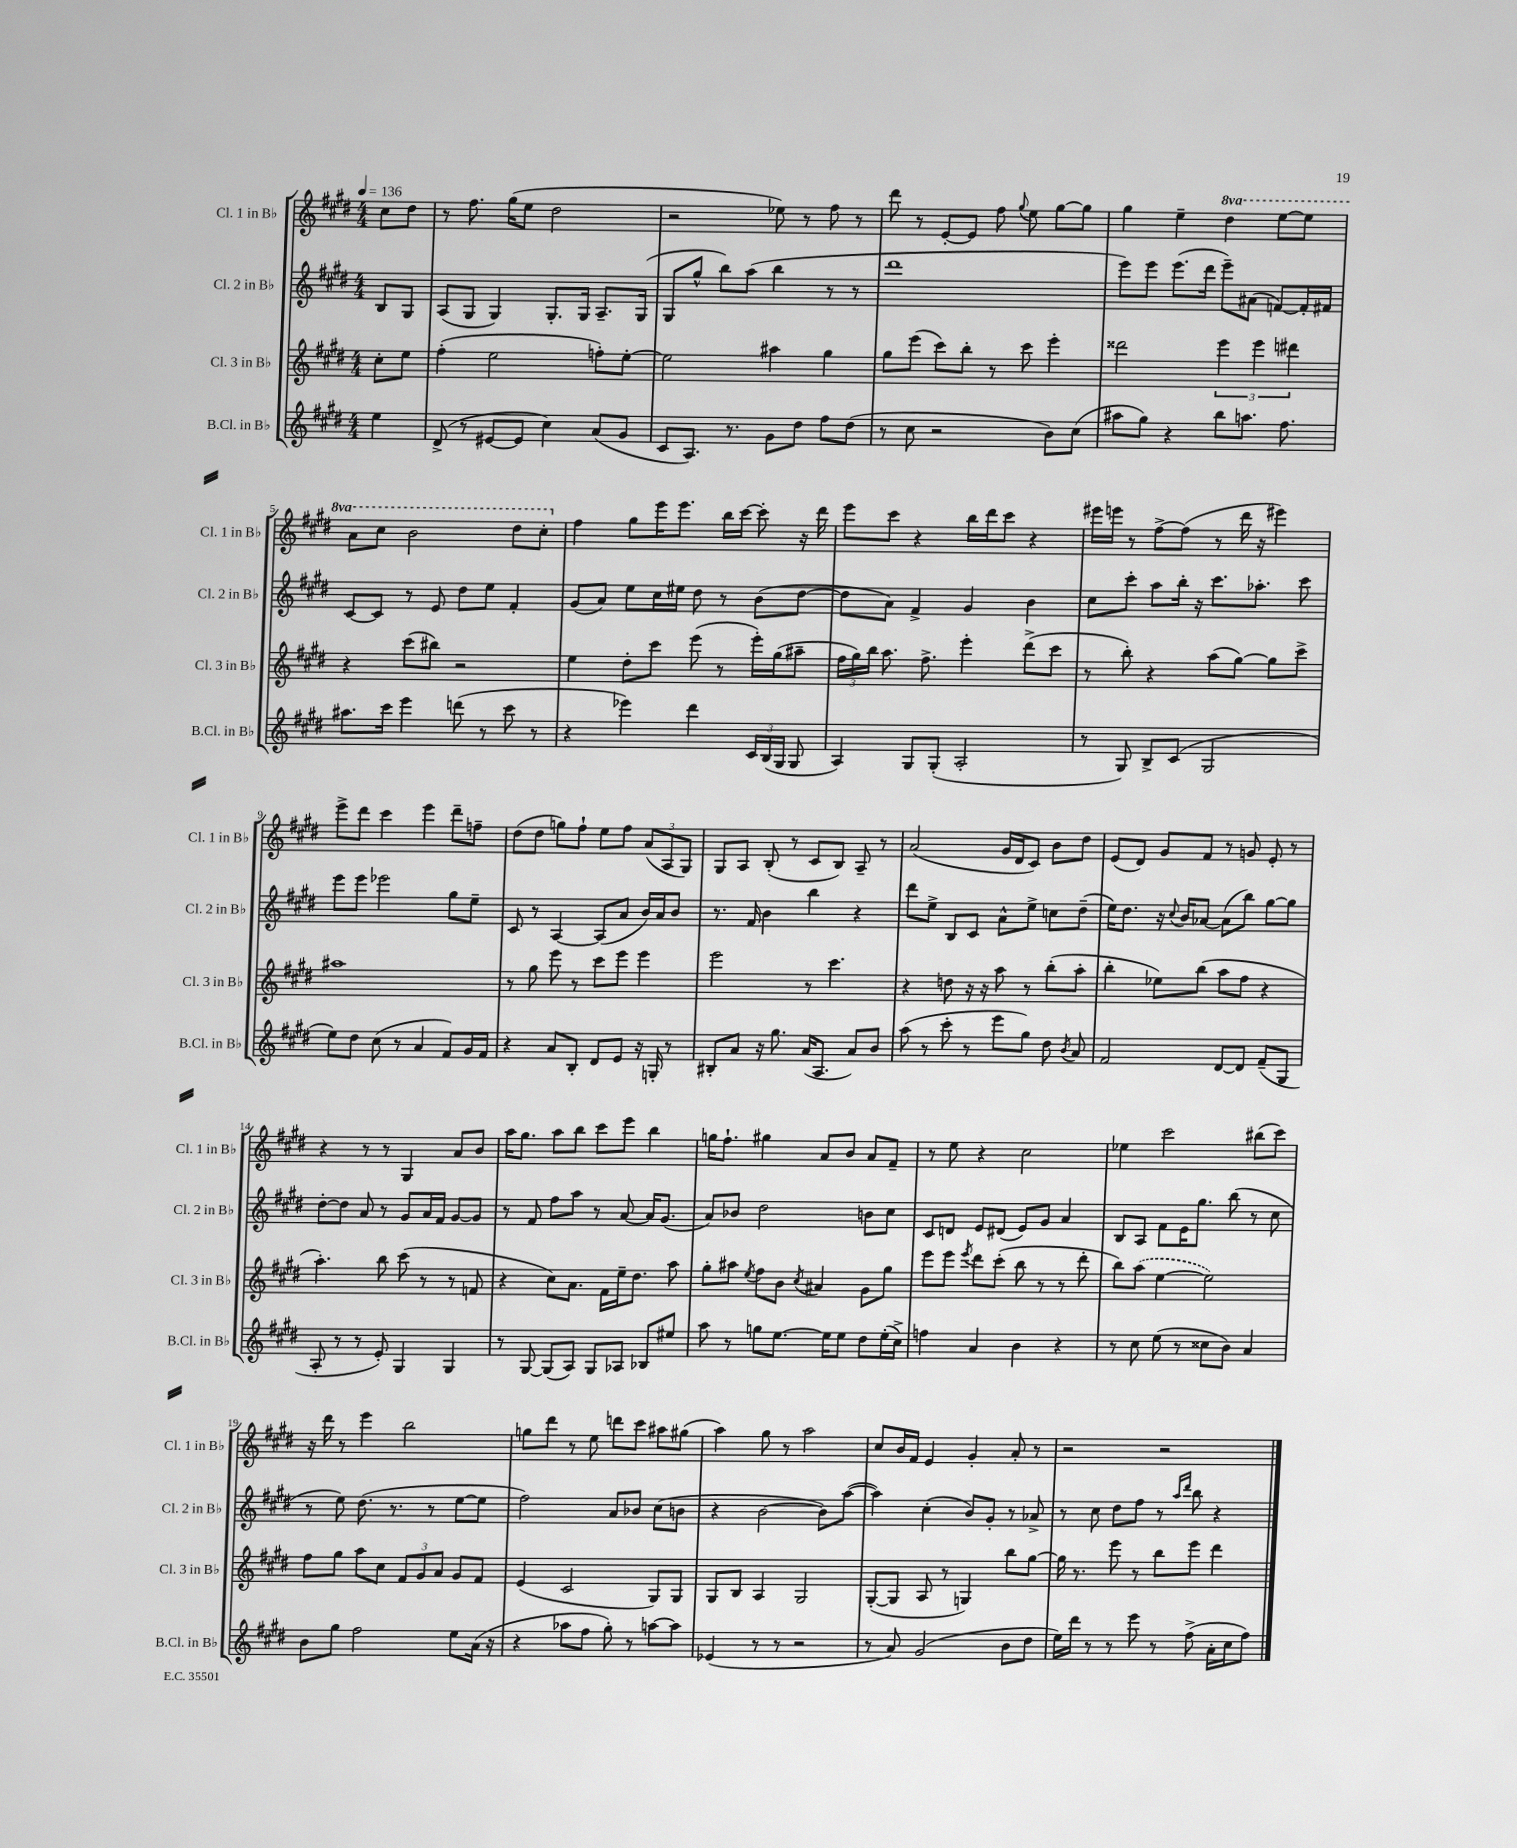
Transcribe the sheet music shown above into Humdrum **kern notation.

**kern	**kern	**kern	**kern
*part4	*part3	*part2	*part1
*staff4	*staff3	*staff2	*staff1
*I"B.Cl. in B♭	*I"Cl. 3 in B♭	*I"Cl. 2 in B♭	*I"Cl. 1 in B♭
*I'B.Cl. in B♭	*I'Cl. 3 in B♭	*I'Cl. 2 in B♭	*I'Cl. 1 in B♭
*clefG2	*clefG2	*clefG2	*clefG2
*k[f#c#g#d#]	*k[f#c#g#d#]	*k[f#c#g#d#]	*k[f#c#g#d#]
*M4/4	*M4/4	*M4/4	*M4/4
*MM136	*MM136	*MM136	*MM136
=	=	=	=
4ee\	8cc#'\L	8B/L	8cc#\L
.	8ee\J	8G#/J	8dd#\J
=1	=1	=1	=1
(8d#^/	(4ff#'\	(8A/L	8r
8r	.	8G#/J	8.ff#\
[8e#X/L	2ee\	4G#/)	.
.	.	.	(16gg#\KL
8e#/J]	.	.	8ee\J
4cc#\)	.	8.G#'/L	2dd#\
.	.	16G#/Jk	.
(8a/L	8ffn'\L)	8.A~/L	.
8g#/J	[8ee'\J	.	.
.	.	(16G#/Jk	.
=2	=2	=2	=2
8c#/L	2ee\]	8G#/L	2r
8.A/J)	.	8gg#^^/J	.
.	.	8bb\L)	.
8.r	.	.	.
.	.	(8aa\J	.
8g#\L	4aa#X\	4bb\	8ee-X\)
8dd#\J	.	.	8r
8ff#\L	4gg#\	8r	8ff#\
(8dd#\J	.	8r	8r
=3	=3	=3	=3
8r	8gg#\L	1ddd#	8ddd#\
8cc#\	(8eee\J	.	8r
2r	8ccc#\L)	.	[8e'/L
.	8bb'\J	.	8e/J]
.	8r	.	8ff#\
.	.	.	8qqgg#/
.	8ccc#\	.	8ee\
8b\L)	4eee'\	.	[8gg#\L
(8cc#\J	.	.	8gg#\J]
=4	=4	=4	=4
8aa#X\L	2ddd##X\	8eee\L)	4gg#\
8gg#\J)	.	8eee\J	.
4r	.	(8.eee\L	4ee~\
.	.	16ddd#\Jk	.
*	*	*	*8va
8bb\L	6eee\	8eee~\L)	4ddd#\
8.aan\J	.	(8a#X\J	.
.	6eee\	.	.
.	.	[8fn/L)	[8eee\L
8.ff#\	.	.	.
.	6ddd#X\	.	.
.	.	16f'/L]	8eee\J]
.	.	16f#X/JJ	.
!!LO:LB:g=z
=5	=5	=5	=5
8.aa#X\L	4r	[8c#/L	8aa\L
.	.	8c#/J]	8ccc#\J
16ccc#\Jk	.	.	.
4eee\	(8ccc#\L	8r	2bb\
.	8bb#X\J)	8e/	.
(8dddn\	2r	8dd#\L	.
8r	.	8ee\J	.
8ccc#\	.	4f#'/	8ddd#\L
8r	.	.	8ccc#'\J
=6	=6	=6	=6
*	*	*	*X8va
4r	4ee\	(8g#/L	4ff#\
.	.	8a/J)	.
4eee-X\)	8dd#'\L	8ee\L	8gg#\L
.	8ccc#\J	16cc#\L	16eee\K
.	.	16ee#X\JJ	8.eee\J
4ddd#\	(8eee\	8dd#\	.
.	8r	8r	16bb\LL
.	.	.	[16ccc#\JJ
24c#/LL	16eee'\LL)	(8b\L	8ccc#'\]
(24B/	.	.	.
.	(16gg#\J	.	.
24G#/JJ	.	.	.
8G#/	8aa#X~\J	[8dd#\J	16r
.	.	.	16ddd#\
=7	=7	=7	=7
4A/)	24ff#\LL	8dd#\L]	8eee\L
.	24gg#\)	.	.
.	24bb\JJ	.	.
.	8.aa\	8a\J)	8ccc#\J
8G#/L	.	4f#^/	4r
.	8.ff#^\	.	.
(8G#'/J	.	.	.
2A'/	4eee'\	4g#/	16bb\LL
.	.	.	16ddd#\J
.	.	.	8ccc#\J
.	(8ddd#^\L	4b\	4r
.	8ccc#\J	.	.
=8	=8	=8	=8
8r	8r	8cc#\L	16eee#X\LL
.	.	.	16eeen\JJ
8G#/)	8bb'\)	8ccc#'\J	8r
8B^/L	4r	8aa\L	[8ff#^\L
(8c#/J	.	16bb'\Jk	(8ff#\J]
.	.	16r	.
2G#/	(8aa\L	8.ccc#\L	8r
.	[8gg#\J)	.	16ddd#\
.	.	8.aa-X'\J	16r
.	8gg#\L]	.	4eee#X\)
.	8ccc#^\J	8ccc#\	.
!!LO:LB:g=z
=9	=9	=9	=9
8ee\L)	1aa#X	8eee\L	8eee^\L
8dd#\J	.	8eee\J	8ddd#\J
(8cc#\	.	2eee-X\	4ccc#\
8r	.	.	.
4a/	.	.	4eee\
8f#/L)	.	8gg#\L	8ddd#~\L
16g#/L	.	8ee~\J	8ffn~\J
16f#/JJ	.	.	.
=10	=10	=10	=10
4r	8r	8c#/	(8dd#\L
.	8gg#\	8r	8dd#\J
8a/L	8eee\	[4A/	8ggn\L)
8B'/J	8r	.	8ff#`\J
8d#/L	8ccc#\L	(8A/L]	8ee\L
8e/J	8eee\J	8a/J	8ff#\J
16r	4eee\	16b/LL)	(12a/L
16Gn'/	.	16a/J	.
.	.	.	12A/
8r	.	8b/J	.
.	.	.	12G#/J)
=11	=11	=11	=11
8B#X'/L	2eee\	8.r	8G#/L
8a/J	.	.	8A/J
.	.	16f#/	.
16r	.	4b\	(8B'/
8.gg#\	.	.	.
.	.	.	8r
(16a/KL	8r	4bb\	8c#/L
8.A/J	.	.	.
.	4.ccc#\	.	8B/J)
8a/L)	.	4r	8A~/
8b/J	.	.	8r
=12	=12	=12	=12
(8aa\	4r	8ddd#\L	(2a/
8r	.	8ee^\J	.
8ccc#'\	8ddn\	8B/L	.
8r	16r	8c#/J	.
.	16r	.	.
8eee\L	8aa\	8a^^\L	16g#/LL
.	.	.	16d#/J
8gg#\J)	8r	8ee^\J	8c#/J)
8dd#\	(8bb'\L	8ccn\L	8b\L
8qb/	.	.	.
8a/	8aa'\J	(8dd#~\J	8dd#\J
=13	=13	=13	=13
2f#/	4bb'\	16ee\KL)	(8e/L
.	.	8.dd#\J	.
.	.	.	8d#/J)
.	8ee-X\L)	16r	8g#/L
.	.	8qqcc#/	.
.	.	16b/KL	.
.	(8bb\J	[8a-X/J	8f#/J
[8d#/L	8aa\L	(8a-\L]	8r
8d#/J]	8ff#\J	8bb\J)	8gn/
(8f#~/L	4r	[8gg#\L	8e'/
8G#/J	.	8gg#\J]	8r
!!LO:LB:g=z
=14	=14	=14	=14
8A'/	4.aa'\)	[8dd#'\L	4r
8r	.	8dd#\J]	.
8r	.	8a/	8r
8e'/)	8bb\	8r	8r
4G#/	(8ccc#\	8g#/L	4G#/
.	8r	16a/L	.
.	.	16f#/JJ	.
4G#/	8r	[8g#/L	8a/L
.	8fn/	8g#/J]	8b/J
=15	=15	=15	=15
8r	4r	8r	16aa\KL
.	.	.	8.gg#\J
[8G#/	.	8f#/	.
(8G#/L]	8cc#\L)	8ff#\L	8aa\L
8A/J)	8.a\J	8aa\J	8bb\J
8G#/L	.	8r	8ccc#\L
.	16f#\LL	.	.
8A-X/J	16ee~\J	[8a/	8eee\J
.	8.dd#\J	.	.
8B-X/L	.	16a/KL]	4bb\
.	.	(8.g#/J	.
8ee#X/J	8aa\	.	.
=16	=16	=16	=16
8aa\	8gg#'\L	8a/L)	16ggn\KL
.	.	.	8.ff#`\J
8r	8aa#X\J	8b-X/J	.
.	8qee/	.	.
8ggn\L	8ff#\L	2dd#\	4gg#X\
[8.ee\J	8b\J	.	.
.	8qcc#/	.	.
.	4a#X/	.	8a/L
16ee\KL]	.	.	.
8ee\J	.	.	8b/J
8dd#\L	8g#\L	8bn\L	8a/L
(16ee'\L	8gg#\J	8cc#\J	8f#~/J
16cc#^\JJ)	.	.	.
=17	=17	=17	=17
4ffn\	8eee\L	8c#/L	8r
.	8eee\J	8dn/J	8ee\
.	8qeee/	.	.
4a/	8ddd#\L	8e/L	4r
.	(8ccc#'\J	(8d#X/J	.
4b\	8bb\	8e/L)	2cc#\
.	8r	8g#/J	.
4r	8r	4a/	.
.	8ddd#'\	.	.
=18	=18	=18	=18
8r	8bb\L)	8B/L	4ee-X\
8cc#\	(8aa\J	8A/J	.
(8ee\	[4ee\	8f#\L	2ccc#\
8r	.	16e\K	.
.	.	8.gg#\J	.
8cc##X\L	2ee\])	.	.
8b\J)	.	(8bb\	.
4a/	.	8r	(8bb#X\L
.	.	8cc#\	8ccc#\J)
!!LO:LB:g=z
=19	=19	=19	=19
8b\L	8ff#\L	8r	16r
.	.	.	16ddd#\
8gg#\J	8gg#\J	8ee\)	8r
2ff#\	8aa\L	(8.dd#\	4eee\
.	8cc#\J	.	.
.	.	8.r	.
.	12f#/L	.	2bb\
.	12g#/	.	.
.	.	8r	.
.	12a/J	.	.
8ee\L	8g#/L	[8ee\L	.
(16a\Jk	8f#/J	8ee\J]	.
16r	.	.	.
=20	=20	=20	=20
4r	(4e/	2ff#\)	8ggn\L
.	.	.	8ddd#\J
8aa-X\L	2c#/	.	8r
8ff#\J	.	.	8ee\
8gg#'\)	.	8a/L	8dddn\L
8r	.	8b-X/J	8ccc#\J
[8aan\L	8G#/L)	(8cc#\L	8aa#X\L
8aa\J]	8G#/J	8bn\J	(8gg#X\J
=21	=21	=21	=21
(4e-X/	8G#/L	4r	4aa\)
.	8B/J	.	.
8r	4A/	[2b\	8gg#\
8r	.	.	8r
2r	2G#/	.	2aa\
.	.	8b\L])	.
.	.	([8aa\J	.
=22	=22	=22	=22
8r	([8G#'/L	4aa\])	8cc#/L
8a/)	8G#/J]	.	16b/L
.	.	.	16f#/JJ
(2g#/	8A/	(4cc#'\	4e/
.	8r	.	.
.	4Gn/)	8b/L)	4g#'/
.	.	8g#'/J	.
8b\L	8bb\L	8r	8a'/
8dd#\J	[8gg#\J	8a-X^/	8r
=23	=23	=23	=23
16ee\LL)	16gg#\]	8r	2r
16ddd#\JJ	8.r	.	.
8r	.	8cc#\	.
8r	8eee\	8dd#\L	.
8eee\	8r	8ff#\J	.
8r	8bb\L	8r	2r
.	.	16qqaa/LL	.
.	.	16qqddd#/JJ	.
(8ff#^\	8eee\J	8bb\	.
16a'\LL	4ddd#\	4r	.
16cc#\J	.	.	.
8ff#\J)	.	.	.
==	==	==	==
*-	*-	*-	*-
